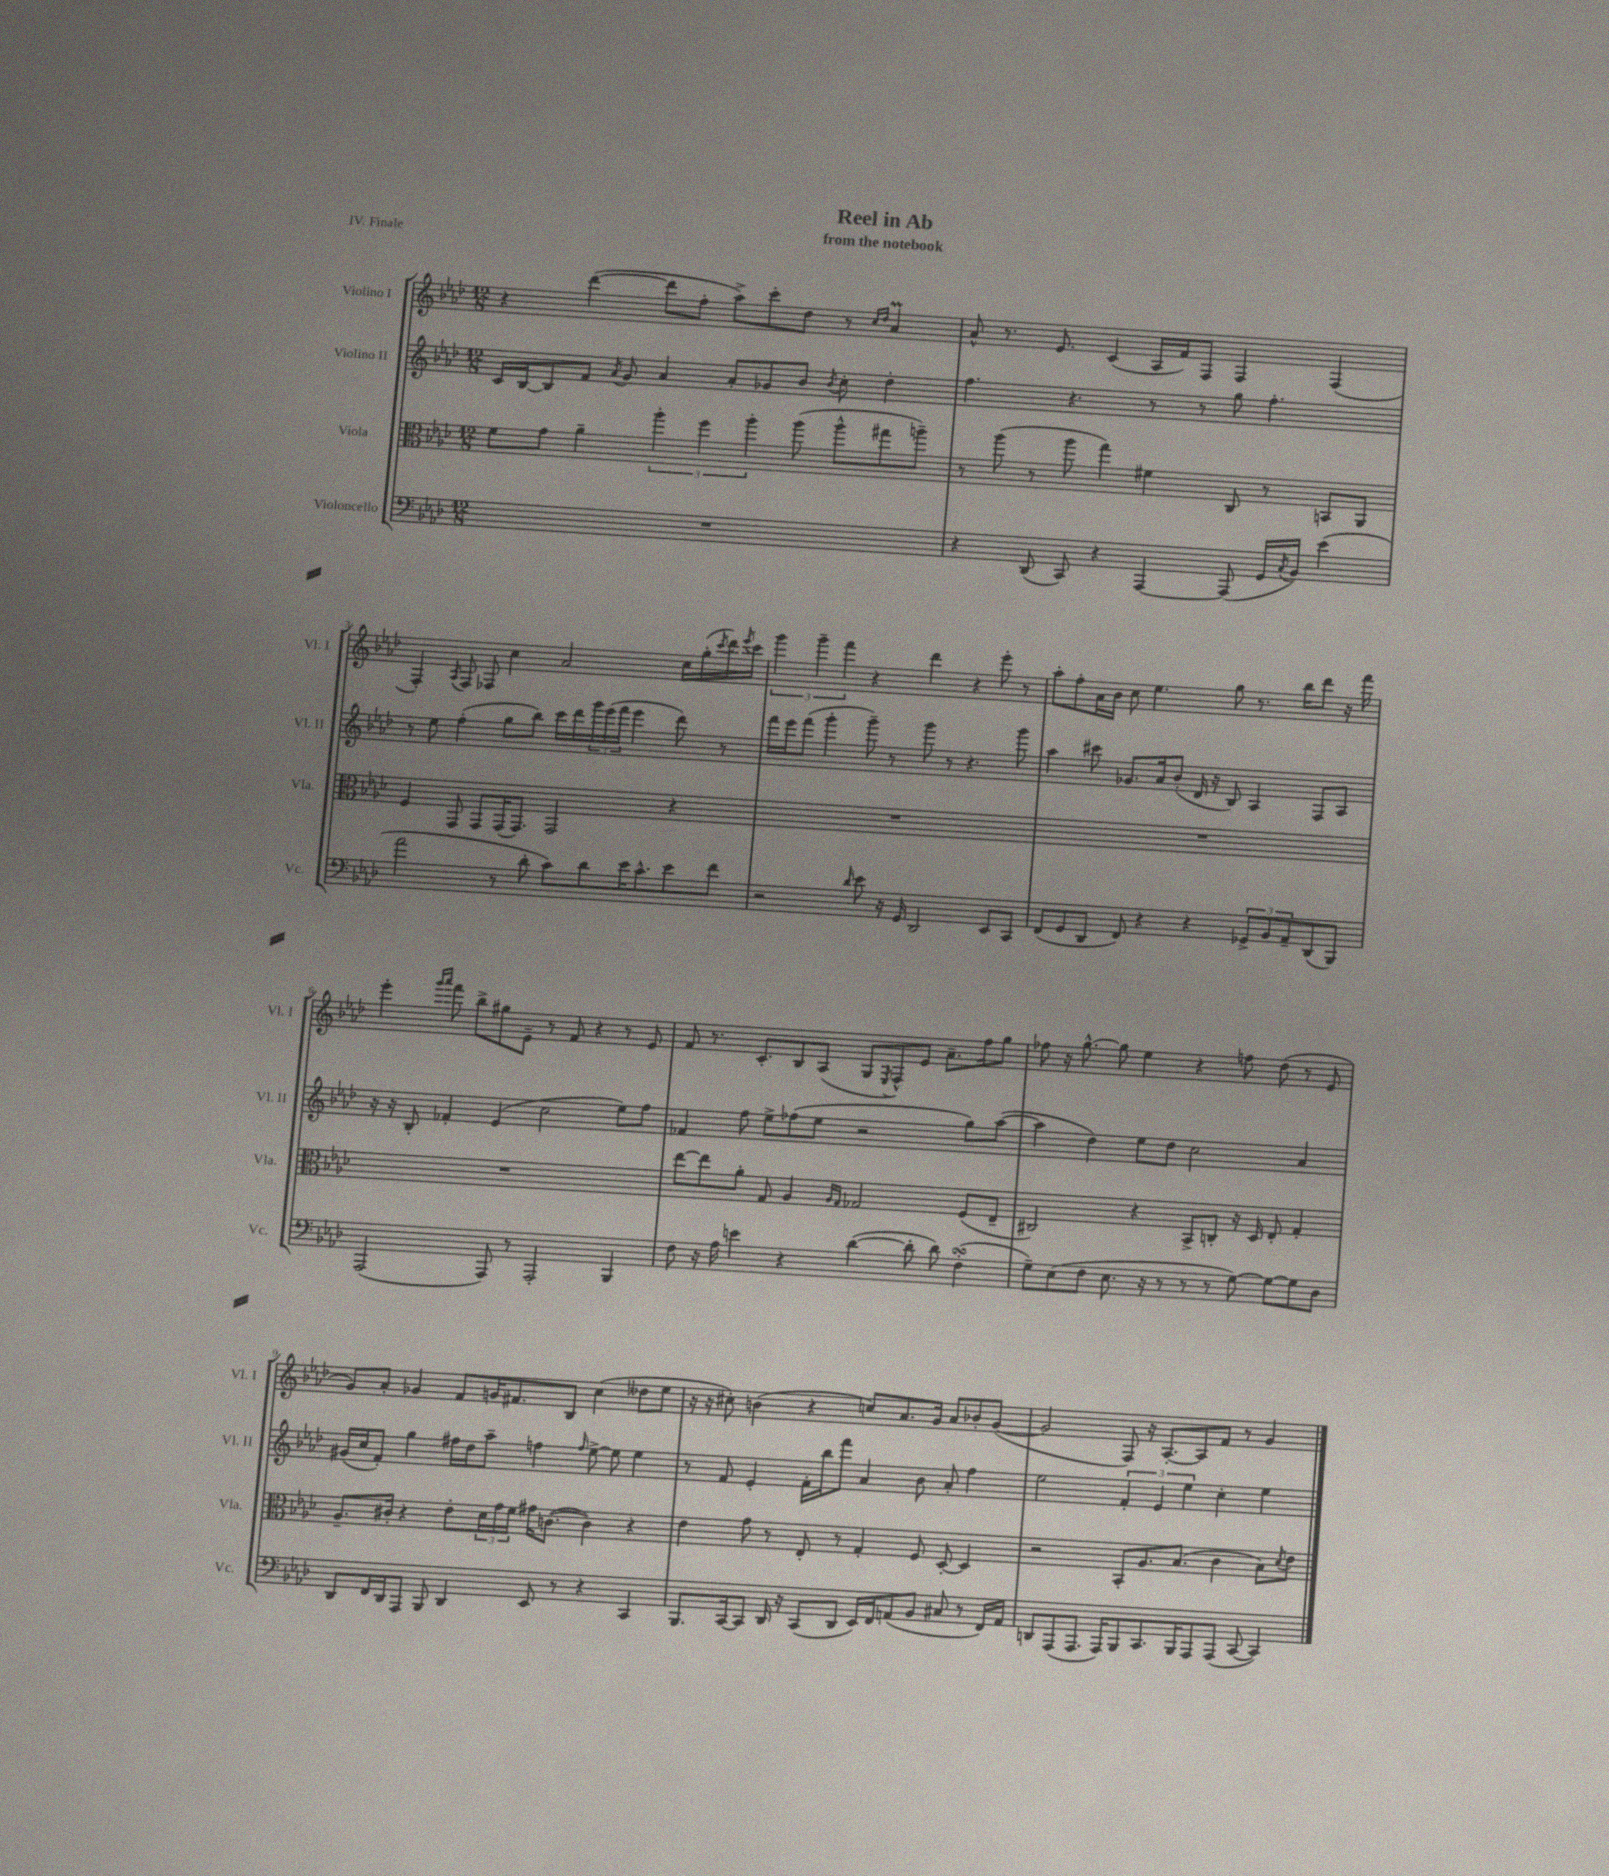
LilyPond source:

\header { title = "Reel in Ab" subtitle = "from the notebook" piece = "IV. Finale" }
<<
\new StaffGroup <<
\new Staff = "s0" \with { instrumentName = "Violino I" shortInstrumentName = "Vl. I" } {
    \clef treble \key aes \major \numericTimeSignature \time 12/8
    r4 des'''4~( des'''8 f''8-. aes''8->) c'''8-. des''8 r8 \grace { c''16 des''16 } aes'4\prall |
    aes'8-^ r8. ees'8. c'4( aes16 f'16) f8 f4 f4( |
    f4-.) \acciaccatura { aes8 } f8 fes8 c''4 aes'2 c''16 g''16-.( \acciaccatura { c'''8 } des'''16) \acciaccatura { ees'''8 } c'''16 |
    \tuplet 3/2 { g'''4 g'''4-- f'''4 } r4 des'''4 r4 ees'''8-. r8 |
    aes''8-. f''8-. aes'16 bes'16 c''8 ees''4. g''8 r8. bes''16 des'''8 r16 f'''16 |
    ees'''4-. \grace { g'''16 aes'''16 } f'''8 bes''8-> gis''8 ees'8-- r8 f'8 r4 r8 ees'8 |
    f'8 r8. c'8.-. bes8 aes8( g8 \acciaccatura { ees8 } f8-^) ees'8 aes'8.-- f''16 g''8 |
    fes''8 r16 g''8.~-^ g''8 ees''4 r4 f''8 des''8( r8 ees'8 |
    g'8) aes'8-. ges'4 f'8 g'16 fis'8. bes8 c''4( deses''8 ees''8 |
    r16 r16 cis''8-.) b'4( r4 c''8) aes'8. g'16 aes'8 bes'8-. g'8~( |
    g'2 f8) r16 aes8.~-. aes8 f'8 r8 g'4 \bar "|." |
}
\new Staff = "s1" \with { instrumentName = "Violino II" shortInstrumentName = "Vl. II" } {
    \clef treble \key aes \major \numericTimeSignature \time 12/8
    c'16 bes16~ bes8 f'8 \acciaccatura { aes'8 } g'8 aes'4 aes'8-. ges'8 bes'8 \acciaccatura { bes'8 } c''8-. des''4-. |
    f''4. r4. r8 r8 g''8 f''4.-. |
    r8 ees''8 f''4-.( g''8 bes''8) c'''16 des'''16 \tuplet 3/2 { g'''16 ees'''16( f'''16 } ees'''4 des'''8) r8 |
    f'''16 ees'''16 f'''8( g'''4-. g'''8--) r8 g'''8 r8 r4. g'''8 |
    aes''4 cis'''8 ges'8. aes'16 bes'8-.( des'16 r16 bes8) aes4 f8 aes8 |
    r16 r16 bes8-. fes'4-. ees'4( c''2 ees''8) f''8 |
    fes'4 f''8 ees''8-> fes''8( ees''8 r2 g''8) aes''8~( |
    aes''4 des''4) ees''8 des''8 c''2 aes'4 |
    gis'16( c''16 f'8-.) g''4 fis''16 des''16 aes''8-- f''4 \grace { f''16 } ees''8~-> ees''8 ees''4 |
    r8 f'8 ees'4-. f'16-. bes''16 f'''8 aes'4 bes'8 aes'8-. f''4 |
    ees''2 \tuplet 3/2 { f'4-. ees'4 ees''4 } c''4-. ees''4 \bar "|." |
}
\new Staff = "s2" \with { instrumentName = "Viola" shortInstrumentName = "Vla." } {
    \clef alto \key aes \major \numericTimeSignature \time 12/8
    f'8 g'8 aes'4-- \tuplet 3/2 { aes''4-. f''4 aes''4-. } aes''8( aes''8-^ gis''8 a''8--) |
    r8 aes''8( r8 aes''8 g''4) fis'4 c8 r8 b,8 aes,8 |
    f4 g,8 g,8 g,16( g,8.) g,2 r4 |
    R1. |
    R1. |
    R1. |
    ees''8~ ees''8 aes'8-. g8 aes4 \grace { aes16 g16 } ges2 f8( ees8-- |
    cis2) r4 bes,8-> c8-. r16 des16 ees8-. g4-. |
    aes8.-- cis'16-. r4 ees'8-. \tuplet 3/2 { des'16 g'16 f'16 } gis'16 c'8.~( c'4) r4 |
    ees'4 g'8 r8 ees8-. r8 g4-. f8 des8~-. des4 |
    r2 bes,8-. aes8. bes8.( c'4 bes8) \acciaccatura { des'8 } ees'8 \bar "|." |
}
\new Staff = "s3" \with { instrumentName = "Violoncello" shortInstrumentName = "Vc." } {
    \clef bass \key aes \major \numericTimeSignature \time 12/8
    R1. |
    r4 des,8( c,8) r4 aes,,4~ aes,,8( g,16 \acciaccatura { c8 } bes,16) ees'4( |
    aes'2 r8 des'8-. c'8) des'8 ees'16 c'8.-^ ees'8 f'8 |
    r2 \grace { des'16 } ees'8 r16 g,16 des,2 ees,8 c,8 |
    f,8( g,8 des,8 f,8) r4 r4 \tuplet 3/2 { ges,8-> bes,8 aes,8-- } des,8( bes,,8) |
    aes,,2( aes,,8) r8 aes,,2-. bes,,4 |
    f8 r16 aes16 e'4 r4 des'4~( des'8-. des'8) f4-.\turn( |
    g8--) ees8( f8 ees8. r16 r8 r8 r8 g8~) g8~ g8 des8 |
    des,8 f,16 des,16 aes,,8 bes,,8 des,4 ees,8 r8 r4 c,4 |
    bes,,8. c,16~ c,8 des,16 r16 c,8( des,8 ees,16) f,16 a,8( bes,8 cis8 r8 f,16) a,16 |
    d,8 aes,,8( aes,,8. aes,,16) bes,,8 c,8. bes,,16 aes,,8 aes,,8( c,8~ c,4) \bar "|." |
}
>>
>>
